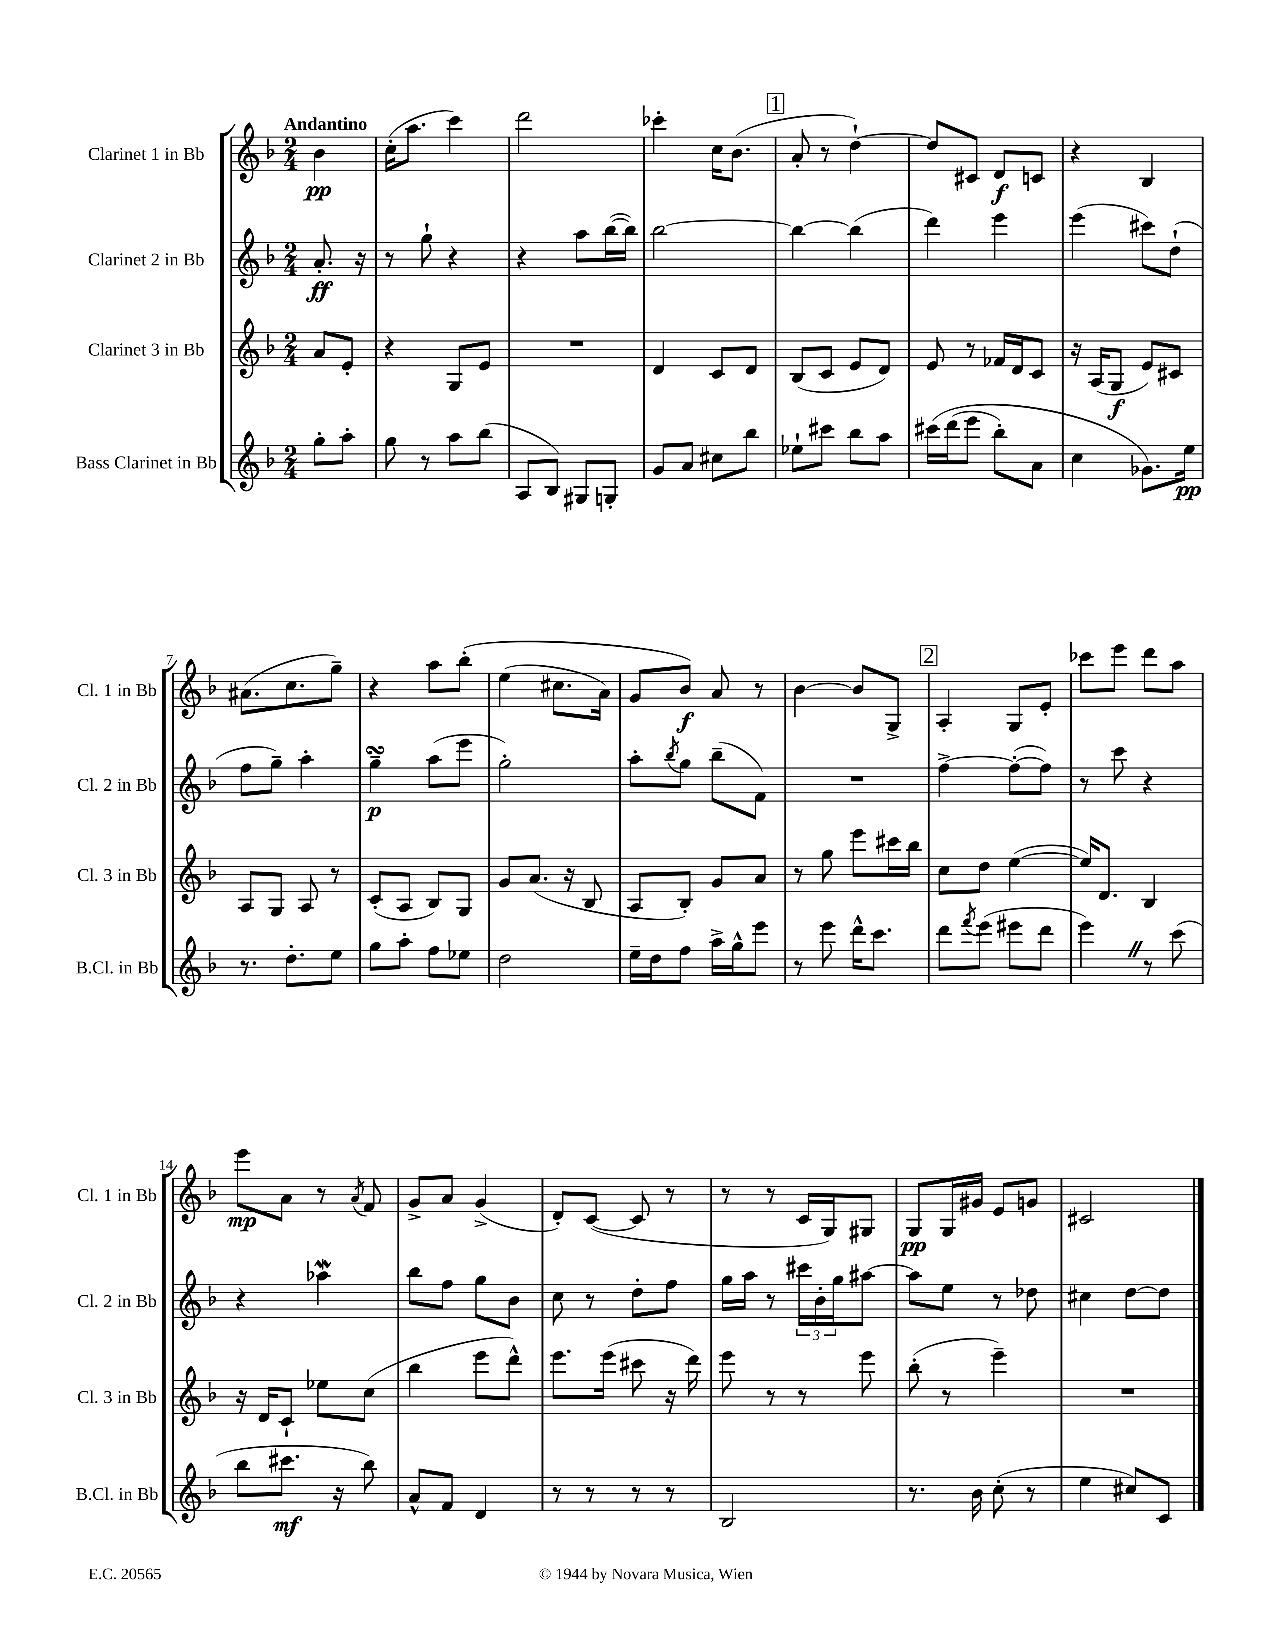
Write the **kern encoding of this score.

**kern	**kern	**kern	**kern
*staff4	*staff3	*staff2	*staff1
*clefG2	*clefG2	*clefG2	*clefG2
*k[b-]	*k[b-]	*k[b-]	*k[b-]
*M2/4	*M2/4	*M2/4	*M2/4
8gg'	8a	8.a'	4b-
8aa'	8e'	.	.
.	.	16r	.
=	=	=	=
8gg	4r	8r	(16cc'
.	.	.	8.aa
8r	.	8gg`	.
8aa	8G	4r	4ccc)
(8bb-	8e	.	.
=	=	=	=
8A	2r	4r	2ddd
8B-)	.	.	.
8G#	.	8aa	.
8G'	.	([16bb-	.
.	.	16bb-])	.
=	=	=	=
8g	4d	[2bb-	4ccc-'
8a	.	.	.
8cc#	8c	.	16cc
.	.	.	(8.b-
8bb-	8d	.	.
=	=	=	=
8ee-`	(8B-	4bb-_	8a'
8ccc#	8c	.	8r
8bb-	8e	(4bb-]	[4dd`)
8aa	8d)	.	.
=	=	=	=
&(16ccc#	8e	4ddd)	8dd]
(16ddd	.	.	.
8eee	8r	.	8c#
8bb-')	16f-	4eee	8d
.	16d	.	.
8a	8c	.	8c
=	=	=	=
4cc	16r	(4eee	4r
.	(16A	.	.
.	8G	.	.
8.g-&)	8e)	8ccc#)	4B-
.	8c#	(8dd`	.
16ee	.	.	.
=	=	=	=
8.r	8A	8ff	(8.a#
.	8G	8gg~)	.
8.dd'	.	.	8.cc
.	8A	4aa'	.
8ee	8r	.	8gg~)
=	=	=	=
8gg	(8c'	4gg~	4r
8aa'	8A	.	.
8ff	8B-)	(8aa	8aa
8ee-	8G	8eee	&(8bb-'
=	=	=	=
2dd	8g	2gg')	(4ee
.	(8.a	.	.
.	.	.	8.cc#
.	16r	.	.
.	8B-	.	.
.	.	.	16a)
=	=	=	=
16ee~	8A	8aa'	8g
16dd	.	.	.
.	.	8qbb-	.
8ff	8B-')	8gg	8b-&)
16aa^	8g	(8bb-~	8a
16gg^^	.	.	.
8eee	8a	8f)	8r
=	=	=	=
8r	8r	2r	[4b-
8eee	8gg	.	.
16ddd^^	8eee	.	8b-]
8.ccc	.	.	.
.	16ccc#	.	8G^
.	16bb-	.	.
=	=	=	=
8ddd	8cc	[4ff^	4A'
8qfff	.	.	.
(8eee	8dd	.	.
8eee#	([4ee	(8ff'_	8G
8ddd	.	8ff])	8e'
=	=	=	=
4eee)	16ee])	8r	8ccc-
.	8.d	.	.
.	.	8ccc	8eee
8r	4B-	4r	8ddd
(8ccc	.	.	8aa
=	=	=	=
8bb-	16r	4r	8eee
.	16d	.	.
8.ccc#	8c`	.	8a
.	8ee-	4aa-	8r
16r	.	.	.
.	.	.	8qa
8bb-)	(8cc	.	8f
=	=	=	=
8a^^	4bb-	8bb-	8g^
8f	.	8ff	8a
4d	8eee	8gg	(4g^
.	8ddd^^)	8b-	.
=	=	=	=
8r	8.eee	8cc	8d')
8r	.	8r	([8c
.	(16eee	.	.
8r	8ccc#	8dd'	8c]
8r	16r	8ff	8r
.	16ddd)	.	.
=	=	=	=
2B-	8eee	16gg	8r
.	.	16aa	.
.	8r	8r	8r
.	8r	24ccc#	16c
.	.	24b-'	.
.	.	.	16G)
.	.	24gg	.
.	8eee	[8aa#	8G#
=	=	=	=
8.r	(8bb-'	8aa#]	8G
.	8r	8ee	16G
16b-	.	.	16g#
(8cc'	4eee~)	8r	8e
8r	.	8dd-	8g
=	=	=	=
4ee	2r	4cc#	2c#
8cc#)	.	[8dd	.
8c	.	8dd]	.
==	==	==	==
*-	*-	*-	*-
